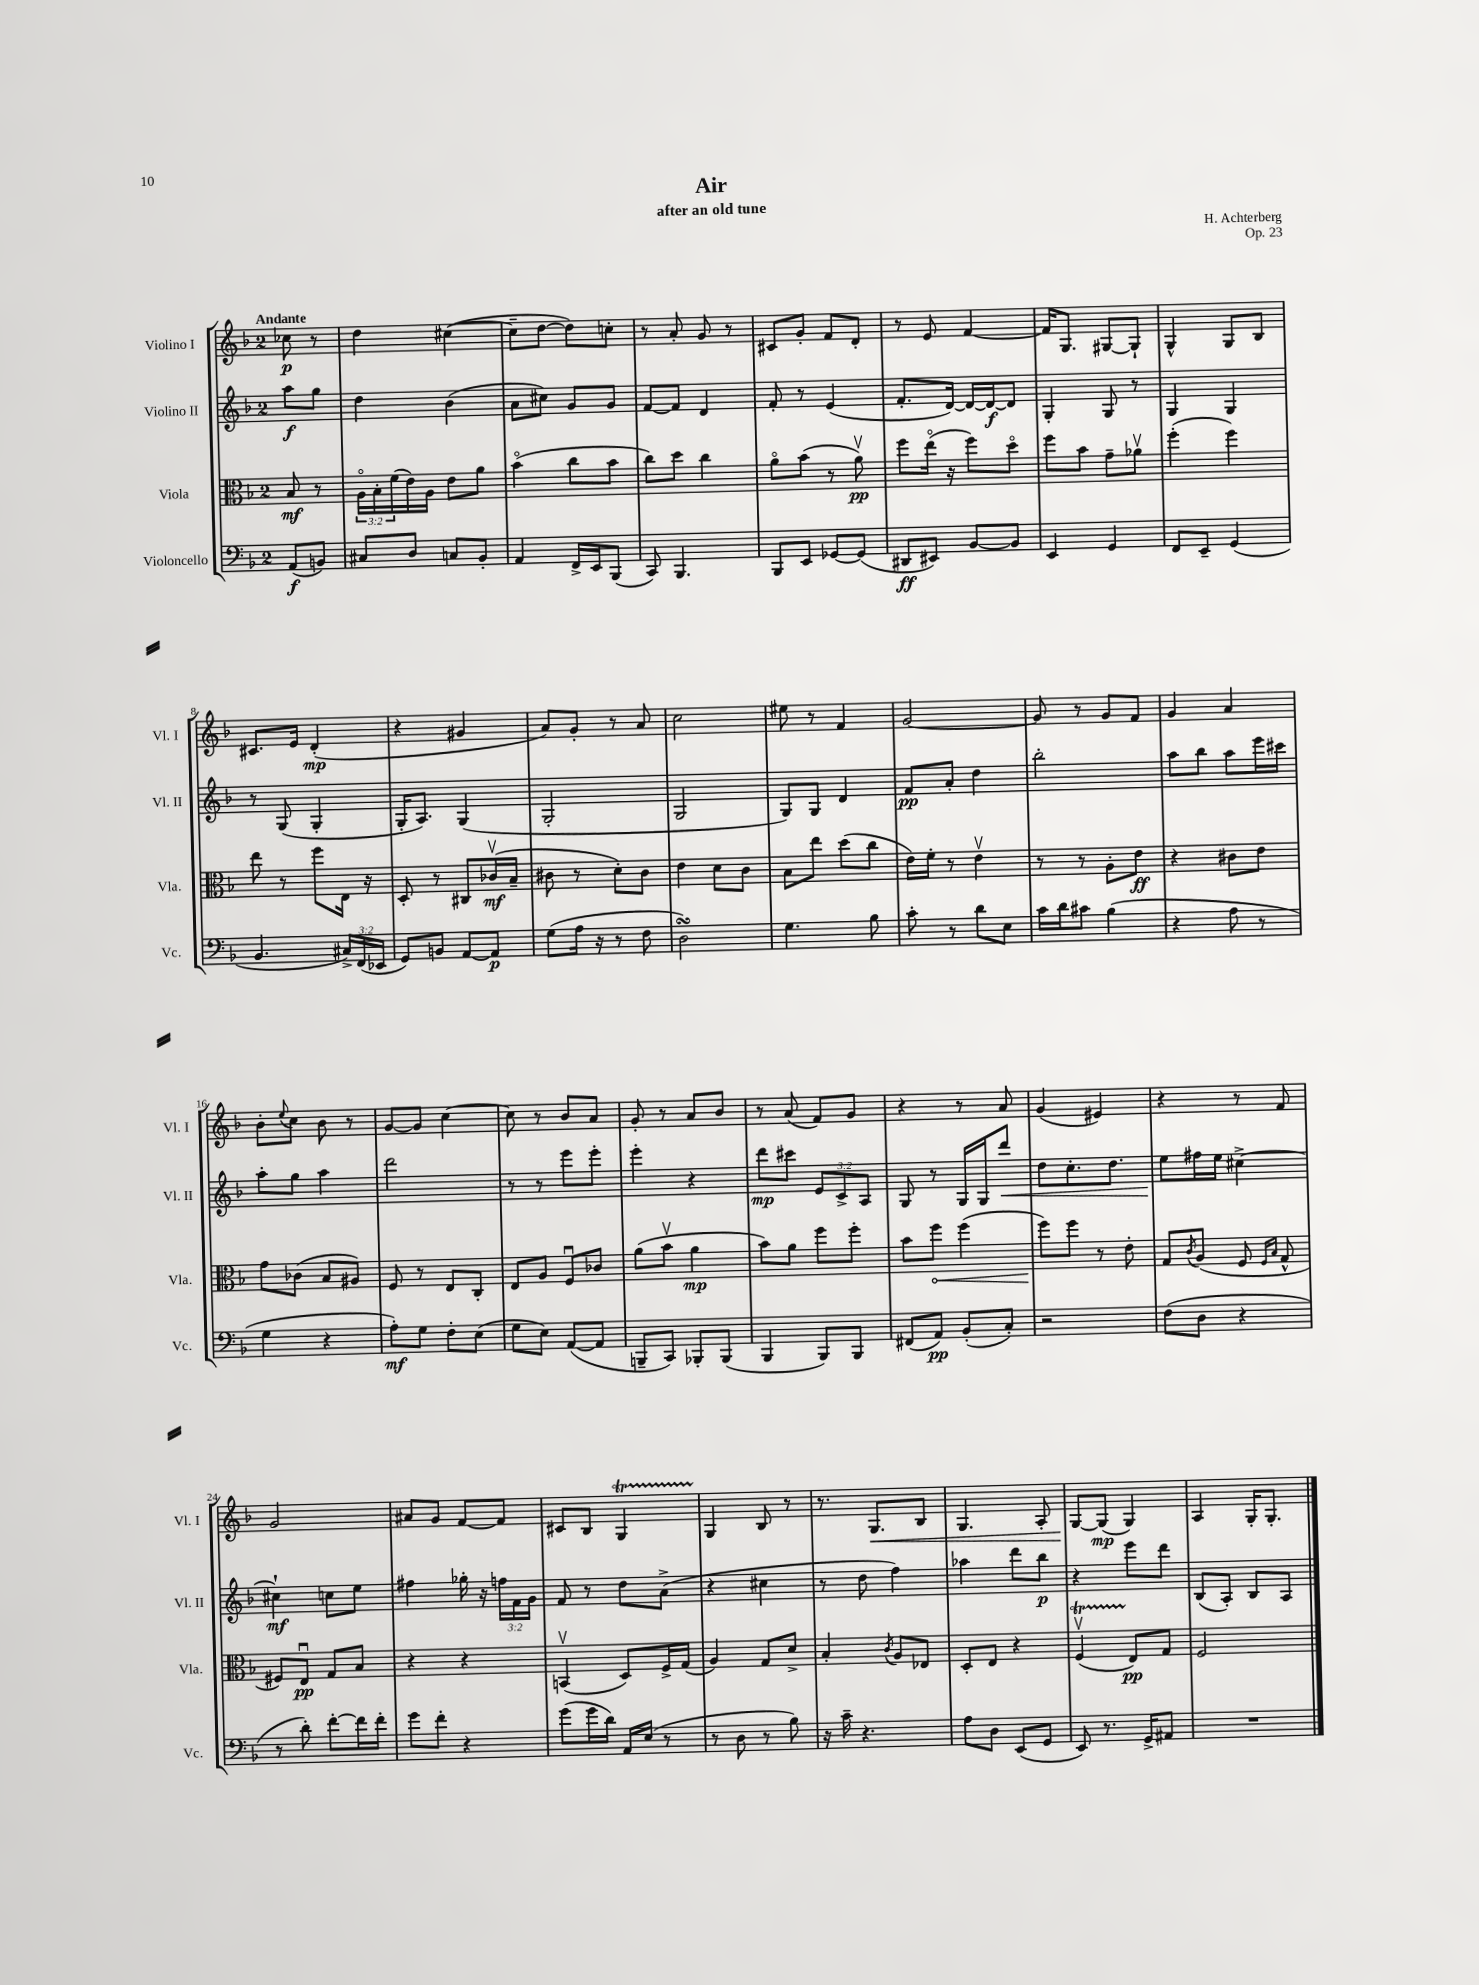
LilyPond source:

\header { title = "Air" composer = "H. Achterberg" subtitle = "after an old tune" opus = "Op. 23" }
<<
\new StaffGroup <<
\new Staff = "s0" \with { instrumentName = "Violino I" shortInstrumentName = "Vl. I" } {
    \clef treble \key f \major \once \override Staff.TimeSignature.style = #'single-digit \time 2/4 \partial 4 \tempo "Andante"
    ces''8\p r8 |
    d''4 cis''4~( |
    cis''8-- d''8~ d''8) c''8-. |
    r8 a'8-. g'8 r8 |
    cis'8 g'8-. f'8 d'8-. |
    r8 e'8 f'4~ |
    f'16 g8. gis8~ gis8-! |
    g4-^ g8 bes8 |
    cis'8. e'16 d'4-.\mp( |
    r4 gis'4 |
    a'8) g'8-. r8 a'8 |
    c''2 |
    eis''8 r8 f'4 |
    g'2~ |
    g'8 r8 g'8 f'8 |
    g'4 a'4 |
    bes'8-. \appoggiatura { e''8 } c''8 bes'8 r8 |
    g'8~ g'8 c''4~ |
    c''8 r8 bes'8 a'8 |
    g'8-. r8 a'8 bes'8 |
    r8 a'8( f'8) g'8 |
    r4 r8 a'8 |
    g'4( eis'4) |
    r4 r8 f'8 |
    g'2 |
    ais'8 g'8 f'8~ f'8 |
    cis'8 bes8 g4\startTrillSpan |
    g4\stopTrillSpan bes8 r8 |
    r8. g8.\< bes8 |
    g4. a8-. |
    g8~\! g8\mp( g4) |
    a4 g16-. g8.-. \bar "|." |
}
\new Staff = "s1" \with { instrumentName = "Violino II" shortInstrumentName = "Vl. II" } {
    \clef treble \key f \major \once \override Staff.TimeSignature.style = #'single-digit \time 2/4 \override Staff.TupletNumber.text = #tuplet-number::calc-fraction-text \partial 4
    a''8\f g''8 |
    d''4 bes'4( |
    a'8 cis''8) g'8 g'8 |
    f'8~ f'8 d'4 |
    f'8-. r8 e'4( |
    f'8.-. d'16~) d'16~ d'16~\f d'8 |
    g4-. g8 r8 |
    g4 g4 |
    r8 g8( g4-. |
    g16-. a8.) g4( |
    g2-. |
    g2 |
    g8) g8 d'4 |
    f'8\pp a'8-. d''4 |
    bes''2-. |
    a''8 bes''8 a''8 e'''16 cis'''16 |
    a''8-. g''8 a''4 |
    d'''2 |
    r8 r8 e'''8 e'''8-. |
    e'''4-. r4 |
    d'''8\mp cis'''8 \tuplet 3/2 { e'8 c'8-> a8 } |
    g8 r8 g16 g16 d'''8\< |
    d''8 c''8.-. d''8. |
    e''8\! fis''16 e''16 cis''4~-> |
    cis''4-!\mf c''8 e''8 |
    fis''4 ges''16-. r16 \tuplet 3/2 { f''16 f'16 g'16 } |
    f'8 r8 d''8 a'8->( |
    r4 cis''4 |
    r8 d''8 f''4) |
    aes''4 d'''8 bes''8\p |
    r4 e'''8 d'''8 |
    bes8( a8-.) bes8 a8 \bar "|." |
}
\new Staff = "s2" \with { instrumentName = "Viola" shortInstrumentName = "Vla." } {
    \clef alto \key f \major \once \override Staff.TimeSignature.style = #'single-digit \time 2/4 \override Staff.TupletNumber.text = #tuplet-number::calc-fraction-text \partial 4
    bes8\mf r8 |
    \tuplet 3/2 { a16\flageolet bes16-. f'16( } e'16) a16 e'8 a'8 |
    bes'4\flageolet( c''8 bes'8 |
    c''8) d''8 c''4 |
    a'8\flageolet bes'8( r8 a'8\upbow\pp) |
    f''8 e''16\flageolet( r16 f''8) d''8\flageolet |
    f''8 bes'8 g'8-- aes'8\upbow |
    f''4-.( f''4) |
    e''8 r8 f''8 e16 r16 |
    d8-. r8 cis8 ces'16\upbow\mf( bes16-- |
    cis'8 r8 d'8-.) cis'8 |
    e'4 d'8 c'8 |
    bes8 e''8 d''8( c''8 |
    e'16) f'16-. r8 e'4\upbow |
    r8 r8 a8-. e'8\ff |
    r4 cis'8 e'8 |
    g'8 ces'8( bes8 ais8) |
    f8 r8 e8 c8-. |
    e8 a8 f8\downbow ces'8 |
    a'8( bes'8\upbow a'4\mp |
    bes'8) a'8 f''8 f''8-. |
    bes'8 \once \override Hairpin.circled-tip = ##t f''8\< f''4( |
    f''8\!) f''8 r8 e'8-. |
    g8 \acciaccatura { c'8 } a8( f8 \grace { f16 bes16 } g8-^ |
    fis8) e8\downbow\pp g8 bes8 |
    r4 r4 |
    b,4\upbow( d8) f16-> g16( |
    a4) g8 d'8-> |
    bes4-. \acciaccatura { c'8 } a8 ees8 |
    d8-. e8 r4 |
    f4\upbow\startTrillSpan( e8\stopTrillSpan\pp) g8 |
    f2 \bar "|." |
}
\new Staff = "s3" \with { instrumentName = "Violoncello" shortInstrumentName = "Vc." } {
    \clef bass \key f \major \once \override Staff.TimeSignature.style = #'single-digit \time 2/4 \override Staff.TupletNumber.text = #tuplet-number::calc-fraction-text \partial 4
    a,8\f( b,8) |
    cis8 d8 c8 bes,8-. |
    a,4 f,16-> e,16 bes,,8( |
    c,8) bes,,4. |
    bes,,8 e,8 ges,8~ ges,8( |
    dis,8\ff eis,8) bes,8~ bes,8 |
    e,4 g,4 |
    f,8 e,8-- g,4( |
    bes,4. \tuplet 3/2 { cis16->) f,16( ees,16 } |
    g,8) b,8 a,8~ a,8\p |
    g8( a16 r16 r8 f8 |
    d2\turn) |
    g4. bes8 |
    c'8-. r8 d'8 e8 |
    c'16 d'16 cis'8 bes4( |
    r4 a8 r8 |
    g4 r4 |
    a8-.\mf) g8 f8-. e8( |
    g8 e8) a,8~( a,8 |
    b,,8-- c,8) bes,,8-. bes,,8( |
    bes,,4 bes,,8) bes,,8 |
    fis,8( a,8\pp) bes,8-.( c8-.) |
    r2 |
    f8( d8 r4 |
    r8 d'8-.) f'8~-. f'16 f'16-. |
    g'8 f'8-. r4 |
    g'8( g'16 d'16) a,16 e16( r8 |
    r8 d8 r8 bes8) |
    r16 c'16-- r4. |
    a8 d8 e,8( g,8 |
    e,8) r8. g,16-> ais,8 |
    R2 \bar "|." |
}
>>
>>
